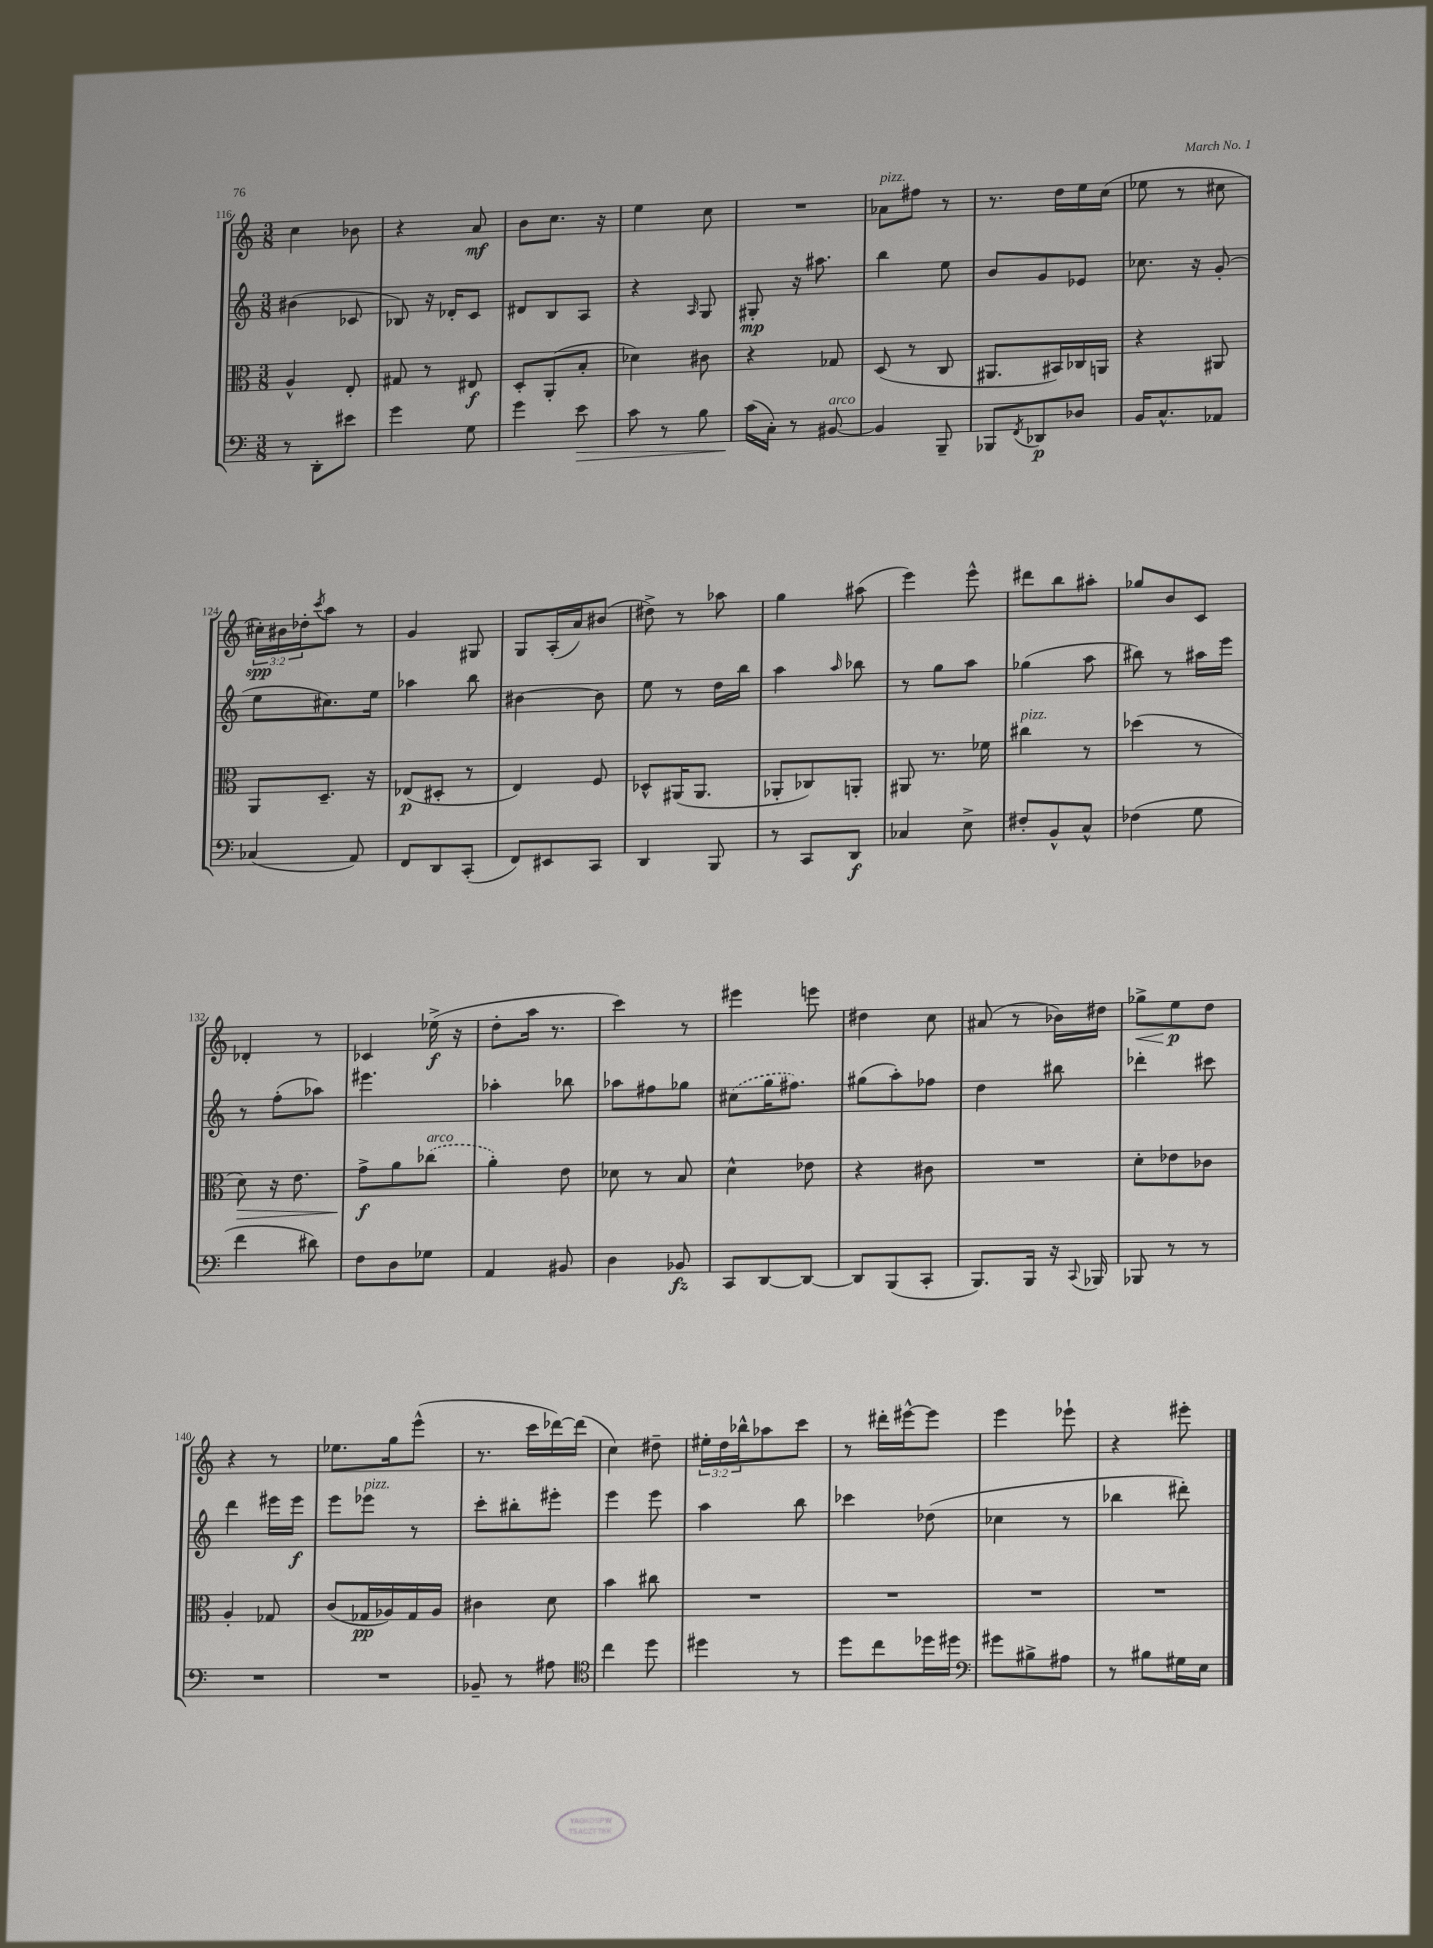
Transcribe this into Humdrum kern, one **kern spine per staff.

**kern	**dynam	**kern	**dynam	**kern	**dynam	**kern	**dynam
*part4	*part4	*part3	*part3	*part2	*part2	*part1	*part1
*staff4	*staff4	*staff3	*staff3	*staff2	*staff2	*staff1	*staff1
*clefF4	*	*clefC3	*	*clefG2	*	*clefG2	*
*k[]	*	*k[]	*	*k[]	*	*k[]	*
*M3/8	*	*M3/8	*	*M3/8	*	*M3/8	*
=116	=116	=116	=116	=116	=116	=116	=116
8r	.	4A^^/	.	(4b#X\	.	4cc\	.
8DD'\L	.	.	.	.	.	.	.
8e#X\J	.	8E'/	.	8c-X/	.	8b-X\	.
=117	=117	=117	=117	=117	=117	=117	=117
4g\	.	8G#X/	.	8B-X/)	.	4r	.
.	.	8r	.	16r	.	.	.
.	.	.	.	16d-X'/KL	.	.	.
8G\	.	8E#X/	f	8c/J	.	8a/	mf
=118	=118	=118	=118	=118	=118	=118	=118
4g\	.	8D'/L	.	8d#X/L	.	8b\L	.
.	.	(8AA'/	.	8B/	.	8.cc\J	.
!	!LO:HP:b	!	!	!	!	!	!
8e\	>	8B'/J	.	8A/J	.	.	.
.	.	.	.	.	.	16r	.
=119	=119	=119	=119	=119	=119	=119	=119
8c\	.	4d-X\)	.	4r	.	4ee\	.
8r	.	.	.	.	.	.	.
.	.	.	.	16qqA/	.	.	.
8B\	.	8c#X\	.	8G/	.	8cc\	.
=120	=120	=120	=120	=120	=120	=120	=120
(16c\LL	.	4r	.	8G#X'/	mp	4.r	.
16C'\JJ)	]	.	.	.	.	.	.
8r	.	.	.	16r	.	.	.
.	.	.	.	8.aa#X\	.	.	.
!LO:TX:a:i:t=arco	!	!	!	!	!	!	!
[8BB#X/	.	8G-X/	.	.	.	.	.
=121	=121	=121	=121	=121	=121	=121	=121
!	!	!	!	!	!	!LO:TX:a:i:t=pizz.	!
4BB#/]	.	(8D/	.	4bb\	.	8a-X\L	.
.	.	8r	.	.	.	8ff#X\J	.
8BBB~/	.	8C/	.	8ee\	.	8r	.
=122	=122	=122	=122	=122	=122	=122	=122
8BBB-X/L	.	8.AA#X/L	.	8b/L	.	8.r	.
8qFF/	.	.	.	.	.	.	.
8DD-X/	p	.	.	8g/	.	.	.
.	.	16BB#X/L)	.	.	.	16dd\LL	.
8D-X/J	.	16C-X/	.	8e-X/J	.	16ee\	.
.	.	16AAn/JJ	.	.	.	(16cc\JJ	.
=123	=123	=123	=123	=123	=123	=123	=123
16BB/KL	.	4r	.	8.cc-X\	.	8ee-X\	.
8.C^^/	.	.	.	.	.	.	.
.	.	.	.	.	.	8r	.
.	.	.	.	16r	.	.	.
8AA-X/J	.	8AA#X/	.	(8g'/	.	8cc#X\	.
!!LO:LB:g=z
=124	=124	=124	=124	=124	=124	=124	=124
(4C-X/	.	8AA/L	.	8ee\L	.	24cc#X'\LL)	spp
.	.	.	.	.	.	24b#X\	.
.	.	.	.	.	.	24dd-X'\J	.
.	.	.	.	.	.	8qccc/	.
.	.	8.D~/J	.	8.cc#X\)	.	8aa\J	.
8AA/)	.	.	.	.	.	8r	.
.	.	16r	.	16ee\Jk	.	.	.
=125	=125	=125	=125	=125	=125	=125	=125
8FF/L	.	(8E-X/L	p	4aa-X\	.	4g/	.
8DD/	.	8D#X'/J	.	.	.	.	.
(8CC'/J	.	8r	.	8bb\	.	8G#X/	.
=126	=126	=126	=126	=126	=126	=126	=126
8FF/L)	.	4E/)	.	[4b#X\	.	8G/L	.
8EE#X/	.	.	.	.	.	(16A'/L	.
.	.	.	.	.	.	16a/J)	.
8CC/J	.	8F/	.	8b#\]	.	(8b#X/J	.
=127	=127	=127	=127	=127	=127	=127	=127
4DD/	.	8D-X^^/L	.	8ee\	.	8dd#X^\)	.
.	.	(16AA#X/K	.	8r	.	8r	.
.	.	8.AA#/J	.	.	.	.	.
8BBB/	.	.	.	16dd\LL	.	8aa-X\	.
.	.	.	.	16bb\JJ	.	.	.
=128	=128	=128	=128	=128	=128	=128	=128
8r	.	8AA-X'/L	.	4aa\	.	4gg\	.
8CC/L	.	8C-X/)	.	.	.	.	.
.	.	.	.	16qqaa/	.	.	.
8DD/J	f	8AAn'/J	.	8bb-X\	.	(8aa#X\	.
=129	=129	=129	=129	=129	=129	=129	=129
4C-X/	.	8AA#X/	.	8r	.	4eee\)	.
.	.	8.r	.	8gg\L	.	.	.
8E^\	.	.	.	8aa\J	.	8eee^^\	.
.	.	16f-X\	.	.	.	.	.
=130	=130	=130	=130	=130	=130	=130	=130
!	!	!LO:TX:a:i:t=pizz.	!	!	!	!	!
8F#X'/L	.	4cc#X\	.	(4gg-X\	.	8ddd#X\L	.
8BB^^/	.	.	.	.	.	8bb\	.
8C^^/J	.	8r	.	8aa\	.	8aa#X'\J	.
=131	=131	=131	=131	=131	=131	=131	=131
(4F-X\	.	(4dd-X\	.	8bb#X\)	.	8gg-X/L	.
.	.	.	.	8r	.	8b/	.
8G\	.	8r	.	16aa#X\LL	.	8c/J	.
.	.	.	.	16eee\JJ	.	.	.
!!LO:LB:g=z
=132	=132	=132	=132	=132	=132	=132	=132
!	!	!	!LO:HP:b	!	!	!	!
4f\	.	8d\)	>	8r	.	4d-X'/	.
.	.	16r	.	(8ff'\L	.	.	.
.	.	8.e\	.	.	.	.	.
8d#X\)	.	.	.	8aa-X\J)	.	8r	.
=133	=133	=133	=133	=133	=133	=133	=133
8F\L	.	8g^\L	f	4.eee#X\	.	4c-X/	.
8D\	.	8a\	]	.	.	.	.
!	!	!LO:TX:a:i:t=arco	!	!	!	!	!
8G-X\J	.	(8cc-X\J	.	.	.	(16ee-X^\	f
.	.	.	.	.	.	16r	.
=134	=134	=134	=134	=134	=134	=134	=134
4AA/	.	4a'\)	.	4aa-X'\	.	8dd'\L	.
.	.	.	.	.	.	16aa\Jk	.
.	.	.	.	.	.	8.r	.
8BB#X/	.	8e\	.	8bb-X\	.	.	.
=135	=135	=135	=135	=135	=135	=135	=135
4D\	.	8d-X\	.	8aa-X\L	.	4ccc\)	.
.	.	8r	.	8ff#X\	.	.	.
8BB-X/	fz	8B/	.	8gg-X\J	.	8r	.
=136	=136	=136	=136	=136	=136	=136	=136
8CC/L	.	4d^^\	.	(8cc#X\L	.	4eee#X\	.
[8DD/	.	.	.	16gg\K	.	.	.
.	.	.	.	8.ff#X\J)	.	.	.
8DD/J_	.	8e-X\	.	.	.	8eeen\	.
=137	=137	=137	=137	=137	=137	=137	=137
8DD/L]	.	4r	.	(8gg#X\L	.	4dd#X\	.
(8BBB/	.	.	.	8aa'\)	.	.	.
8CC'/J	.	8c#X\	.	8ff-X\J	.	8cc\	.
=138	=138	=138	=138	=138	=138	=138	=138
8.BBB/L)	.	4.r	.	4dd\	.	(8a#X/	.
.	.	.	.	.	.	8r	.
16BBB/Jk	.	.	.	.	.	.	.
16r	.	.	.	8bb#X\	.	16b-X\LL)	.
8qqCC/	.	.	.	.	.	.	.
16BBB-X/	.	.	.	.	.	16dd#X\JJ	.
=139	=139	=139	=139	=139	=139	=139	=139
!	!	!	!	!	!	!	!LO:HP:b
8BBB-X/	.	8d'\L	.	4ddd-X'\	.	8gg-X^\L	<
8r	.	8e-X\	.	.	.	8ee\	p
8r	.	8c-X\J	.	8ccc#X\	.	8dd\J	[
!!LO:LB:g=z
=140	=140	=140	=140	=140	=140	=140	=140
4.r	.	4A'/	.	4ddd\	.	4r	.
.	.	8G-X/	.	16eee#X\LL	.	8r	.
.	.	.	.	16eee#\JJ	f	.	.
=141	=141	=141	=141	=141	=141	=141	=141
4.r	.	(8c/L	.	8eee\L	.	8.ee-X\L	.
!	!	!	!	!LO:TX:a:i:t=pizz.	!	!	!
.	.	16G-X/L	pp	8eee-X\J	.	.	.
.	.	16A-X/)	.	.	.	16gg\k	.
.	.	16G-/	.	8r	.	(8eee^^\J	.
.	.	16A-/JJ	.	.	.	.	.
=142	=142	=142	=142	=142	=142	=142	=142
8BB-X~/	.	4c#X\	.	8ccc'\L	.	8.r	.
8r	.	.	.	8bb#X'\	.	.	.
.	.	.	.	.	.	16ccc\LL	.
8A#X\	.	8d\	.	8eee#X'\J	.	[16ddd-X\)	.
.	.	.	.	.	.	(16ddd-\JJ]	.
=143	=143	=143	=143	=143	=143	=143	=143
*clefC4	*	*	*	*	*	*	*
4cc\	.	4b\	.	4eee\	.	4cc\)	.
8dd\	.	8cc#X\	.	8eee\	.	8dd#X~\	.
=144	=144	=144	=144	=144	=144	=144	=144
4dd#X\	.	4.r	.	4aa\	.	24ee#X'\LL	.
.	.	.	.	.	.	24dd\	.
.	.	.	.	.	.	24bb-X^^\J	.
.	.	.	.	.	.	8aa-X\	.
8r	.	.	.	8bb\	.	8ccc\J	.
=145	=145	=145	=145	=145	=145	=145	=145
8dd\L	.	4.r	.	4ccc-X\	.	8r	.
8cc\	.	.	.	.	.	16ddd#X'\LL	.
.	.	.	.	.	.	[16eee#X^^\J	.
16dd-X\L	.	.	.	(8dd-X\	.	8eee#\J]	.
16dd#X\JJ	.	.	.	.	.	.	.
=146	=146	=146	=146	=146	=146	=146	=146
*clefF4	*	*	*	*	*	*	*
8g#X\L	.	4.r	.	4cc-X\	.	4eee\	.
8B#X^\	.	.	.	.	.	.	.
8A#X\J	.	.	.	8r	.	8eee-X`\	.
=147	=147	=147	=147	=147	=147	=147	=147
8r	.	4.r	.	4bb-X\	.	4r	.
8B#X\L	.	.	.	.	.	.	.
16G#X\L	.	.	.	8ddd#X'\)	.	8eee#X'\	.
16E\JJ	.	.	.	.	.	.	.
==	==	==	==	==	==	==	==
*-	*-	*-	*-	*-	*-	*-	*-
